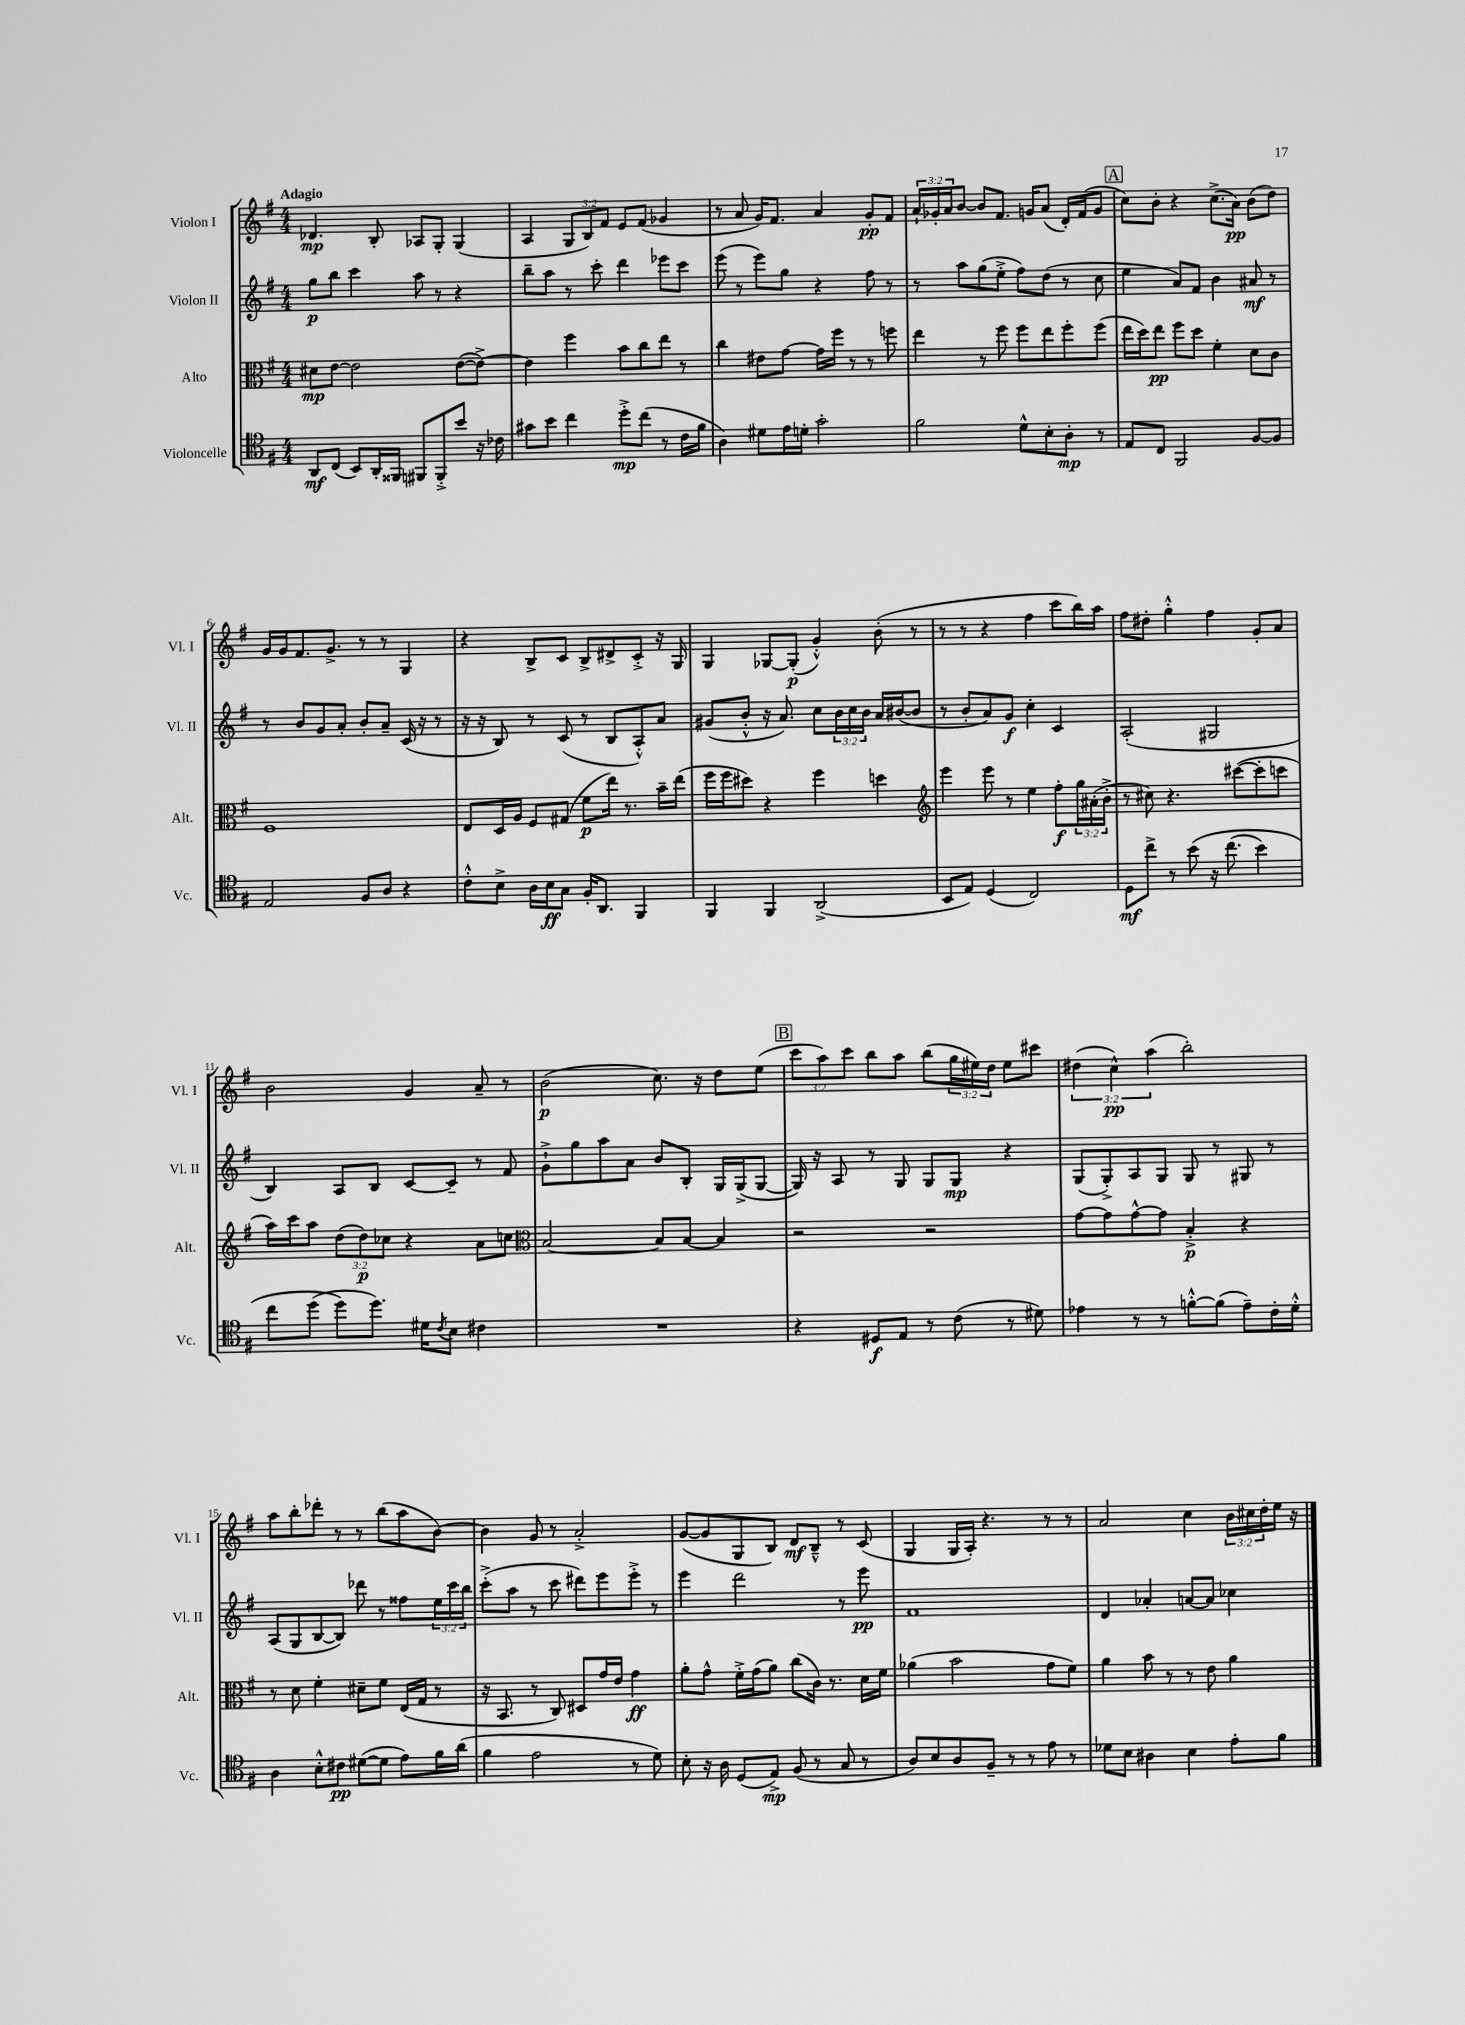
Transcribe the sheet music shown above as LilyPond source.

<<
\new StaffGroup <<
\new Staff = "s0" \with { instrumentName = "Violon I" shortInstrumentName = "Vl. I" } {
    \clef treble \key g \major \numericTimeSignature \time 4/4 \override Staff.TupletNumber.text = #tuplet-number::calc-fraction-text \tempo "Adagio"
    des'4.\mp b8-. aes8 g8-. g4( |
    a4 \tuplet 3/2 { g8 b8) fis'8 } e'8 fis'8( ges'4 |
    r8 a'8 g'16) fis'8. a'4 g'8-.\pp fis'8 |
    \tuplet 3/2 { a'16-! ges'16-. a'16 } b'8~ b'8 fis'8. g'16 a'8( d'16-.) fis'16( g'8 |
    \mark \markup { \box "A" } c''8) b'8-. r4 c''8.->( a'16\pp) b'8( d''8) |
    g'16 g'16 fis'8. g'8.-> r8 r8 g4 |
    r4 b8-> c'8 b8-> dis'8-> c'8-.-> r16 g16 |
    g4 ges8~ ges8-.\p( g'4-.-^) b'8-.( r8 |
    r8 r8 r4 fis''4 c'''8 b''16) a''16 |
    fis''8 dis''8-. g''4-.-^ fis''4 g'8-. a'8 |
    b'2 g'4 a'8-- r8 |
    b'2\p( c''8.) r16 d''8 e''8( |
    \mark \markup { \box "B" } \tuplet 3/2 { c'''8 a''8) c'''8 } b''8 a''8 b''8( \tuplet 3/2 { g''16 eis''16) d''16 } eis''8 cis'''8 |
    \tuplet 3/2 { dis''4( c''4-^\pp) a''4( } b''2-.) |
    a''8 b''8-. des'''8-. r8 r8 b''8( a''8 b'8~) |
    b'4 g'8 r8 a'2-.-> |
    g'8~( g'8 g8 b8) d'8\mf b8---^ r8 c'8( |
    g4 g16 a16-.) r4. r8 r8 |
    a'2 c''4 \tuplet 3/2 { b'16 cis''16 d''16-. } e''16 r16 \bar "|." |
}
\new Staff = "s1" \with { instrumentName = "Violon II" shortInstrumentName = "Vl. II" } {
    \clef treble \key g \major \numericTimeSignature \time 4/4 \override Staff.TupletNumber.text = #tuplet-number::calc-fraction-text
    g''8\p b''8 c'''4 a''8 r8 r4 |
    b''8-- a''8 r8 c'''8-. d'''4 ees'''8 c'''8 |
    e'''8( r8 e'''8) g''8 r4 fis''8 r8 |
    r8 a''8 g''8( e''8-.-> fis''8) d''8( r8 c''8 |
    \mark \markup { \box "A" } e''4 a'8) fis'8 b'4 ais'8\mf r8 |
    r8 b'8 g'8 a'8-. b'8-. a'8-- c'16( r16 r8 |
    r16 r16 b8) r8 c'8( r8 b8 a8-.-^) a'8 |
    gis'8( b'8-.-^ r16 a'8.) c''8 \tuplet 3/2 { b'16 c''16 b'16 } a'16 bis'16~( bis'8 |
    r8 b'8-. a'8) g'8\f c''4-. c'4 |
    a2-.( gis2 |
    b4) a8 b8 c'8~ c'8-- r8 fis'8 |
    g'8-!-> g''8 a''8 a'8 b'8 b8-. g16 g16->( g8~ |
    \mark \markup { \box "B" } g16) r16 a8 r8 g8 g8 g8\mp r4 |
    g8( g8-.->) a8 g8 g8 r8 gis8 r8 |
    a8( g8 b8~ b8) des'''8 r8 fisis''8 \tuplet 3/2 { e''16 c'''16 b''16 } |
    c'''8-.->( a''8 r8 c'''8 dis'''8) e'''8 e'''8-.-> r8 |
    e'''4 d'''2 r8 e'''8\pp |
    fis'1 |
    d'4 aes'4-. a'8~ a'8 ces''4 \bar "|." |
}
\new Staff = "s2" \with { instrumentName = "Alto" shortInstrumentName = "Alt." } {
    \clef alto \key g \major \numericTimeSignature \time 4/4 \override Staff.TupletNumber.text = #tuplet-number::calc-fraction-text
    dis'8\mp e'8~ e'2 e'8~( e'8~->) |
    e'4 fis''4 b'8 c''8 e''8 r8 |
    c''4 eis'8 g'8~ g'16 fis''16 r8 r8 f''8 |
    e''4 r8 fis''8 fis''8 e''8 fis''8-. fis''8( |
    \mark \markup { \box "A" } e''16 d''16) e''8\pp fis''8 d''8 fis'4-. d'8 c'8 |
    fis1 |
    e8 d16 a16 fis8 gis8( fis'8\p e''16) r8. b'16-- e''16( |
    fis''16 fis''16 dis''8) r4 fis''4 d''4 |
    \clef treble e'''4 e'''8 r8 e''4 fis''8-.\f \tuplet 3/2 { g''16 ais'16-.( b'16-.-> } |
    r8 cis''8) r4. cis'''8~( cis'''8-. c'''8 |
    a''16) c'''16 a''8 \tuplet 3/2 { d''8( d''8\p) ces''8 } r4 a'8 c''8 |
    \clef alto b2~ b8 b8~ b4 |
    \mark \markup { \box "B" } r2 r2 |
    g'8~ g'8 g'8~-^ g'8 b4-.->\p r4 |
    r8 d'8 fis'4-. dis'8-- fis'8 e16( g16 r8 |
    r16 b,8. r8 c8) dis8 g'16 e'16 g'4\ff |
    a'8-. g'8-^ fis'16-.-> g'16( a'8) c''8( c'16) r8. d'16 fis'16 |
    aes'4( b'2 g'8 fis'8) |
    a'4 b'8 r8 r8 e'8 a'4 \bar "|." |
}
\new Staff = "s3" \with { instrumentName = "Violoncelle" shortInstrumentName = "Vc." } {
    \clef tenor \key g \major \numericTimeSignature \time 4/4
    a,8\mf c8( b,8) a,16-. fisis,16 fis,8 fis,8-.-> b'8 r16 ces'16 |
    gis'8 b'8 c''4 d''8-.->\mp c''8( r8 c'16 fis'16 |
    a4) dis'8 e'16 d'16-. g'2-. |
    fis'2 d'8-^ b8-. a8-.\mp r8 |
    \mark \markup { \box "A" } e8 c8 fis,2 fis8~ fis8 |
    e2 fis8 a8 r4 |
    c'8-.-^ b8-> a16 b16\ff g8 fis16-. a,8. fis,4 |
    fis,4 fis,4 a,2->( |
    b,8 e8) d4( c2) |
    d8\mf c''8-> r8 b'8\( r16 c''8.( b'4) |
    c''8 d''8( d''8\) d''8.) dis'16 \acciaccatura { c'8 } b8 cis'4 |
    R1 |
    \mark \markup { \box "B" } r4 dis8\f e8 r8 c'8( r8 dis'8) |
    ees'4 r8 r8 f'8~-.-^ f'8( ees'8--) c'16-. d'16-.-^ |
    a4 b8-.-^ cis'8\pp dis'8~( dis'8 e'8) fis'16 a'16( |
    fis'4 e'2 r8 d'8) |
    b8-. r16 a16 d8( e8->\mp) fis8( r8 g8 r8 |
    a8) b8 a8 fis8-- r8 r8 e'8 r8 |
    des'8 b8 ais4 b4 e'8-. fis'8 \bar "|." |
}
>>
>>
